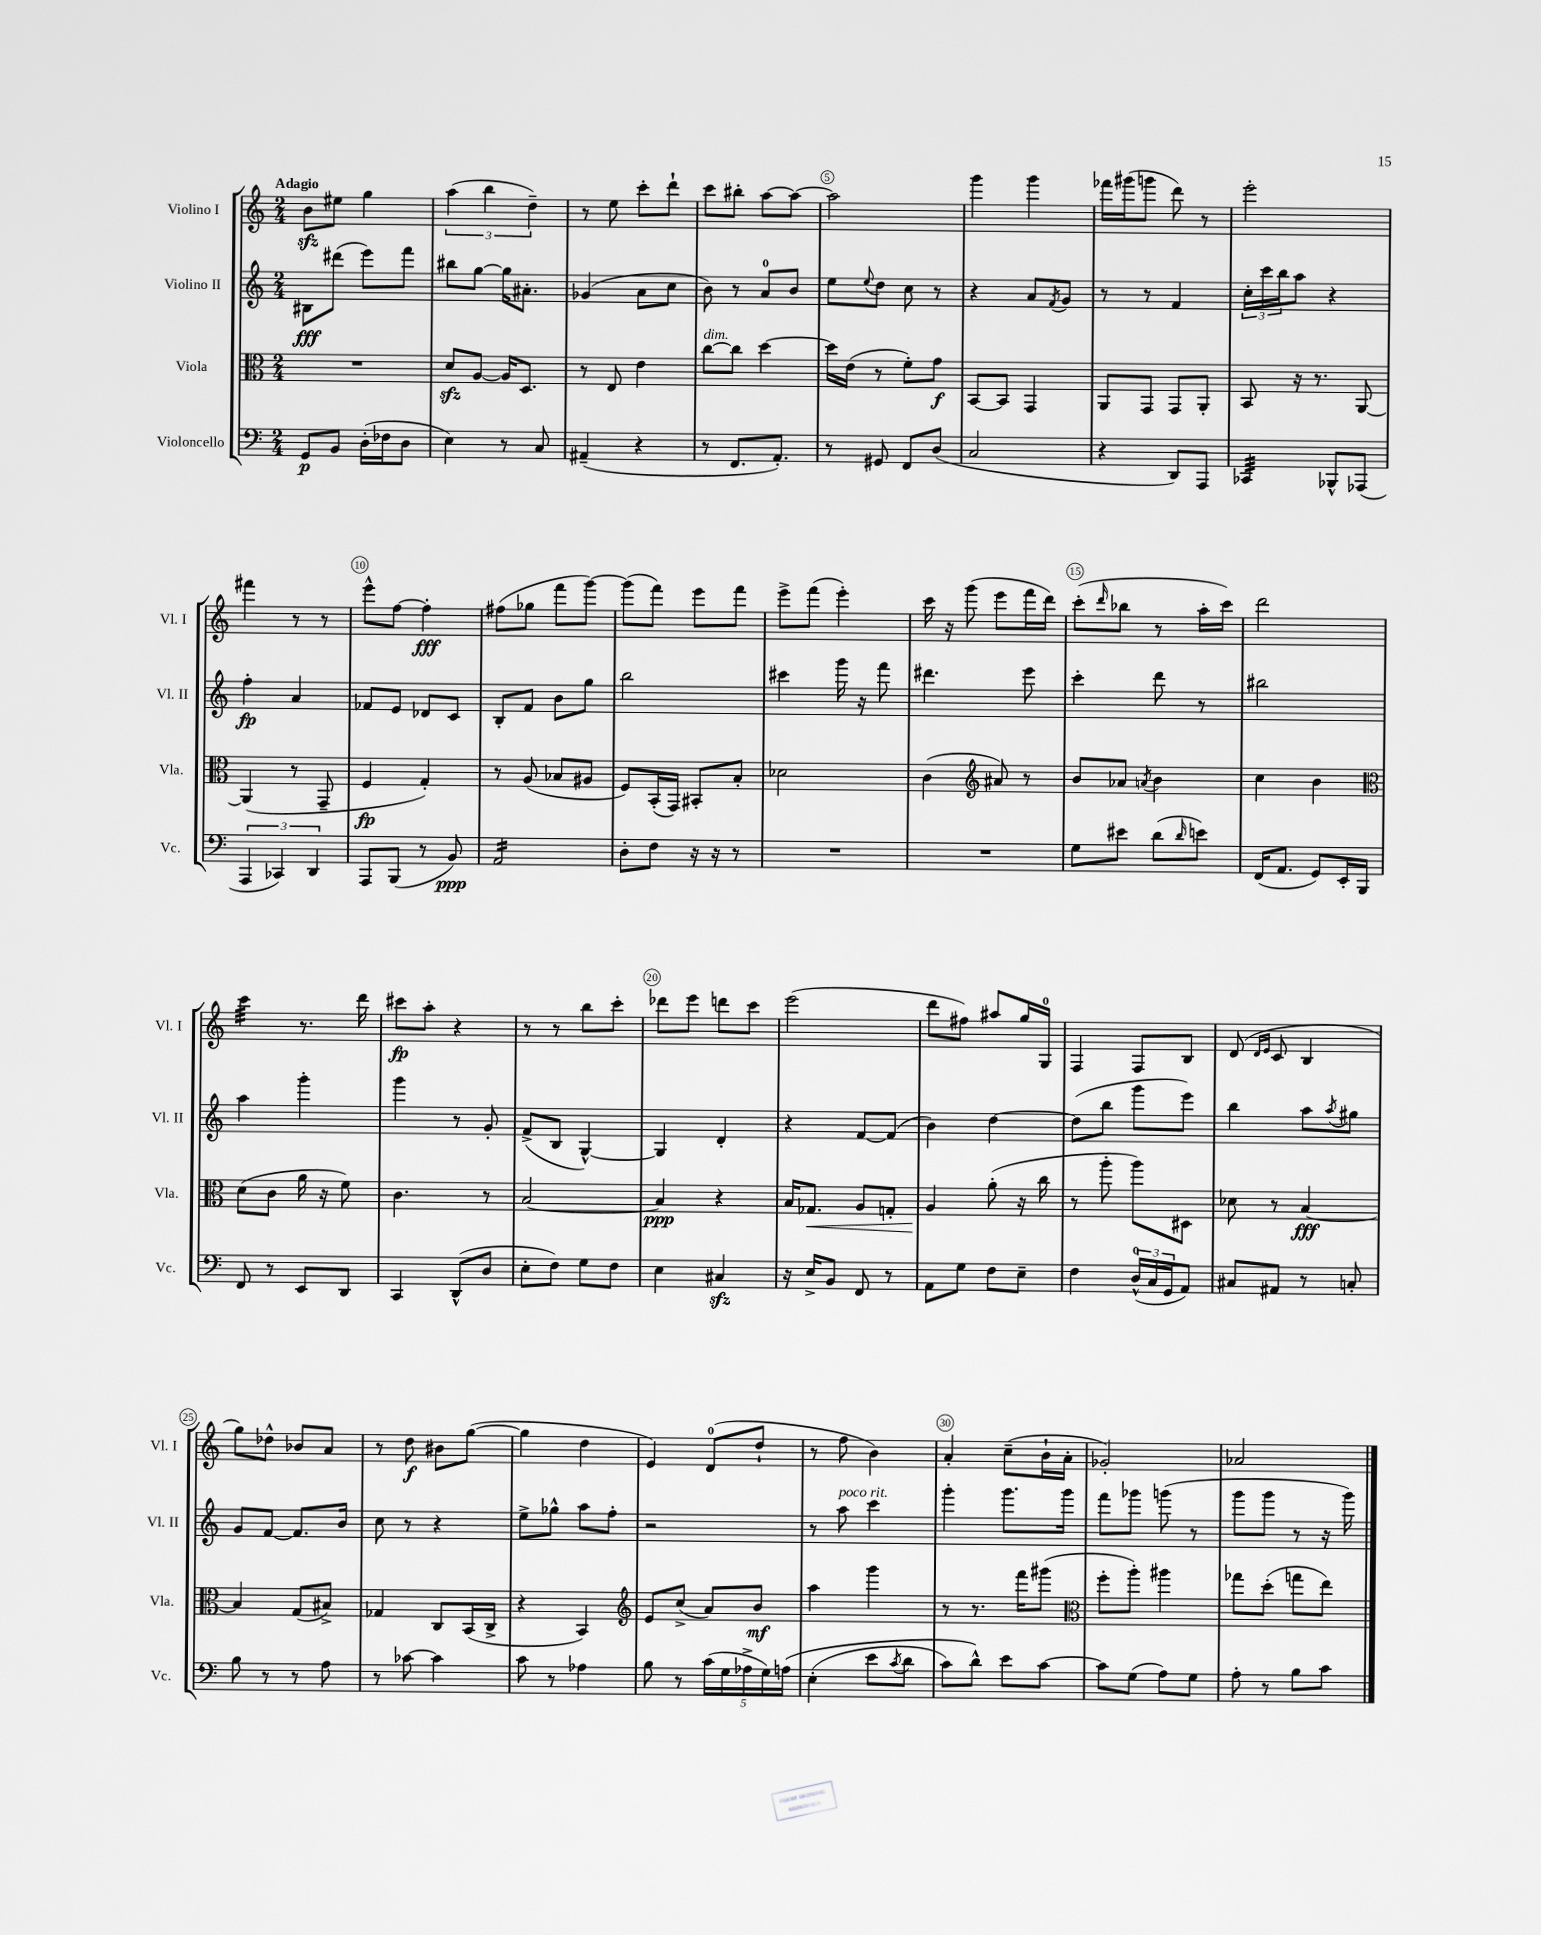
<<
\new StaffGroup <<
\new Staff = "s0" \with { instrumentName = "Violino I" shortInstrumentName = "Vl. I" } {
    \clef treble \key c \major \numericTimeSignature \time 2/4 \tempo "Adagio"
    b'8\sfz eis''8 g''4 |
    \tuplet 3/2 { a''4( b''4 d''4--) } |
    r8 e''8 c'''8-. d'''8-! |
    c'''8 bis''8-. a''8~ a''8~ |
    a''2 |
    g'''4 g'''4 |
    fes'''16 gis'''16( g'''8 d'''8) r8 |
    e'''2-. |
    fis'''4 r8 r8 |
    e'''8-^ f''8~ f''4-.\fff |
    fis''8( ges''8 f'''8 g'''8~) |
    g'''8( f'''8) e'''8 f'''8 |
    e'''8-> f'''8( e'''4-.) |
    c'''16 r16 g'''8( e'''8 f'''16 d'''16) |
    c'''8-.( \grace { d'''16 } bes''8 r8 a''16-. c'''16) |
    d'''2 |
    c'''4:32 r8. d'''16 |
    cis'''8\fp a''8-. r4 |
    r8 r8 b''8 c'''8-. |
    des'''8 e'''8 d'''8 c'''8 |
    e'''2( |
    d'''8 fis''8) ais''8 g''16 g16-0 |
    f4 f8 b8 |
    d'8( \grace { d'16 e'16 } c'8 b4 |
    g''8) des''8-^ bes'8 a'8 |
    r8 d''8\f bis'8 g''8~( |
    g''4 d''4 |
    e'4) d'8-0( d''8-! |
    r8 f''8 b'4) |
    a'4-. c''8--( b'16-! a'16-. |
    ges'2-.) |
    aes'2 \bar "|." |
}
\new Staff = "s1" \with { instrumentName = "Violino II" shortInstrumentName = "Vl. II" } {
    \clef treble \key c \major \numericTimeSignature \time 2/4
    bis8\fff dis'''8( e'''8) f'''8 |
    bis''8 g''8~ g''16 ais'8.-. |
    ges'4( a'8 c''8 |
    b'8) r8 a'8-0 b'8 |
    e''8 \appoggiatura { e''8 } d''8 c''8 r8 |
    r4 a'8 \acciaccatura { f'8 } g'8 |
    r8 r8 f'4 |
    \tuplet 3/2 { c''16-. c'''16 b''16 } a''8 r4 |
    f''4-.\fp a'4 |
    fes'8 e'8 des'8 c'8 |
    b8-. f'8 b'8 g''8 |
    b''2 |
    cis'''4 g'''16 r16 f'''8 |
    dis'''4. e'''8 |
    c'''4-. d'''8 r8 |
    bis''2 |
    a''4 g'''4-. |
    g'''4 r8 g'8-. |
    f'8->( b8 g4~-^) |
    g4 d'4-. |
    r4 f'8~ f'8( |
    b'4) d''4~ |
    d''8( b''8 g'''8 e'''8) |
    b''4 a''8 \acciaccatura { a''8 } gis''8 |
    g'8 f'8~ f'8. b'16 |
    c''8 r8 r4 |
    e''8-> ges''8-^ a''8 f''8-. |
    r2 |
    r8 a''8^\markup { \italic "poco rit." } c'''4 |
    g'''4-. g'''8. g'''16 |
    f'''8 ges'''8 g'''8( r8 |
    g'''8 g'''8 r8 r16 g'''16) \bar "|." |
}
\new Staff = "s2" \with { instrumentName = "Viola" shortInstrumentName = "Vla." } {
    \clef alto \key c \major \numericTimeSignature \time 2/4
    R2 |
    d'8\sfz a8~ a16 d8. |
    r8 e8 e'4 |
    c''8~^\markup { \italic "dim." } c''8 d''4~ |
    d''16 e'16( r8 f'8-.) g'8\f |
    b,8~ b,8 g,4 |
    a,8 g,8 g,8 a,8-. |
    b,8 r16 r8. a,8~ |
    a,4( r8 g,8-- |
    f4\fp g4-.) |
    r8 a8( bes8 ais8 |
    f8) b,16-.( g,16) bis,8-. b8-. |
    des'2 |
    c'4( \clef treble ais'8) r8 |
    b'8 aes'8 \acciaccatura { a'8 } b'4 |
    c''4 b'4 |
    \clef alto d'8( c'8 a'16 r16 f'8) |
    c'4. r8 |
    b2~ |
    b4\ppp r4 |
    b16 ges8.\< a8 g8-. |
    a4\! a'8-.( r16 c''16 |
    r8 a''8-. a''8) dis8 |
    des'8 r8 b4~\fff |
    b4 g8( bis8->) |
    ges4 c8 b,16( c16-> |
    r4 b,4) |
    \clef treble e'8 c''8->( a'8) b'8\mf |
    a''4 g'''4 |
    r8 r8. f'''16 gis'''8( |
    \clef alto f''8-. a''8-.) ais''4 |
    ges''8 d''8-.( g''8 e''8) \bar "|." |
}
\new Staff = "s3" \with { instrumentName = "Violoncello" shortInstrumentName = "Vc." } {
    \clef bass \key c \major \numericTimeSignature \time 2/4
    g,8\p b,8 d16-.( fes16 d8 |
    e4) r8 c8 |
    ais,4--( r4 |
    r8 f,8. a,8.-.) |
    r8 gis,8 f,8 d8( |
    c2 |
    r4 d,8) a,,8 |
    ces,4:32 bes,,8-^ aes,,8( |
    \tuplet 3/2 { a,,4 ces,4) d,4 } |
    a,,8 b,,8( r8 b,8\ppp) |
    a,2:16 |
    d8-. f8 r16 r16 r8 |
    R2 |
    R2 |
    g8 eis'8 d'8( \grace { d'16 } e'8) |
    f,16( a,8. g,8) e,16-. b,,16 |
    f,8 r8 e,8 d,8 |
    c,4 d,8-^( d8 |
    e8-. f8) g8 f8 |
    e4 cis4\sfz |
    r16 e16-> b,8 f,8 r8 |
    a,8 g8 f8 e8-- |
    f4 \tuplet 3/2 { d16-0-^( c16 g,16 } a,8) |
    cis8 ais,8 r8 c8-. |
    b8 r8 r8 a8 |
    r8 ces'8~ ces'4 |
    c'8 r8 aes4 |
    b8 r8 \tuplet 5/4 { c'16( g16 aes16-> g16) a16\( } |
    e4-.( e'8 \acciaccatura { c'8 } d'8 |
    c'8) d'8-^\) e'8 c'8~ |
    c'8 g8( a8) g8 |
    a8-. r8 b8 c'8 \bar "|." |
}
>>
>>
\layout { \context { \Score \override BarNumber.break-visibility = ##(#f #t #t) barNumberVisibility = #(every-nth-bar-number-visible 5) \override BarNumber.stencil = #(make-stencil-circler 0.1 0.3 ly:text-interface::print) } }
